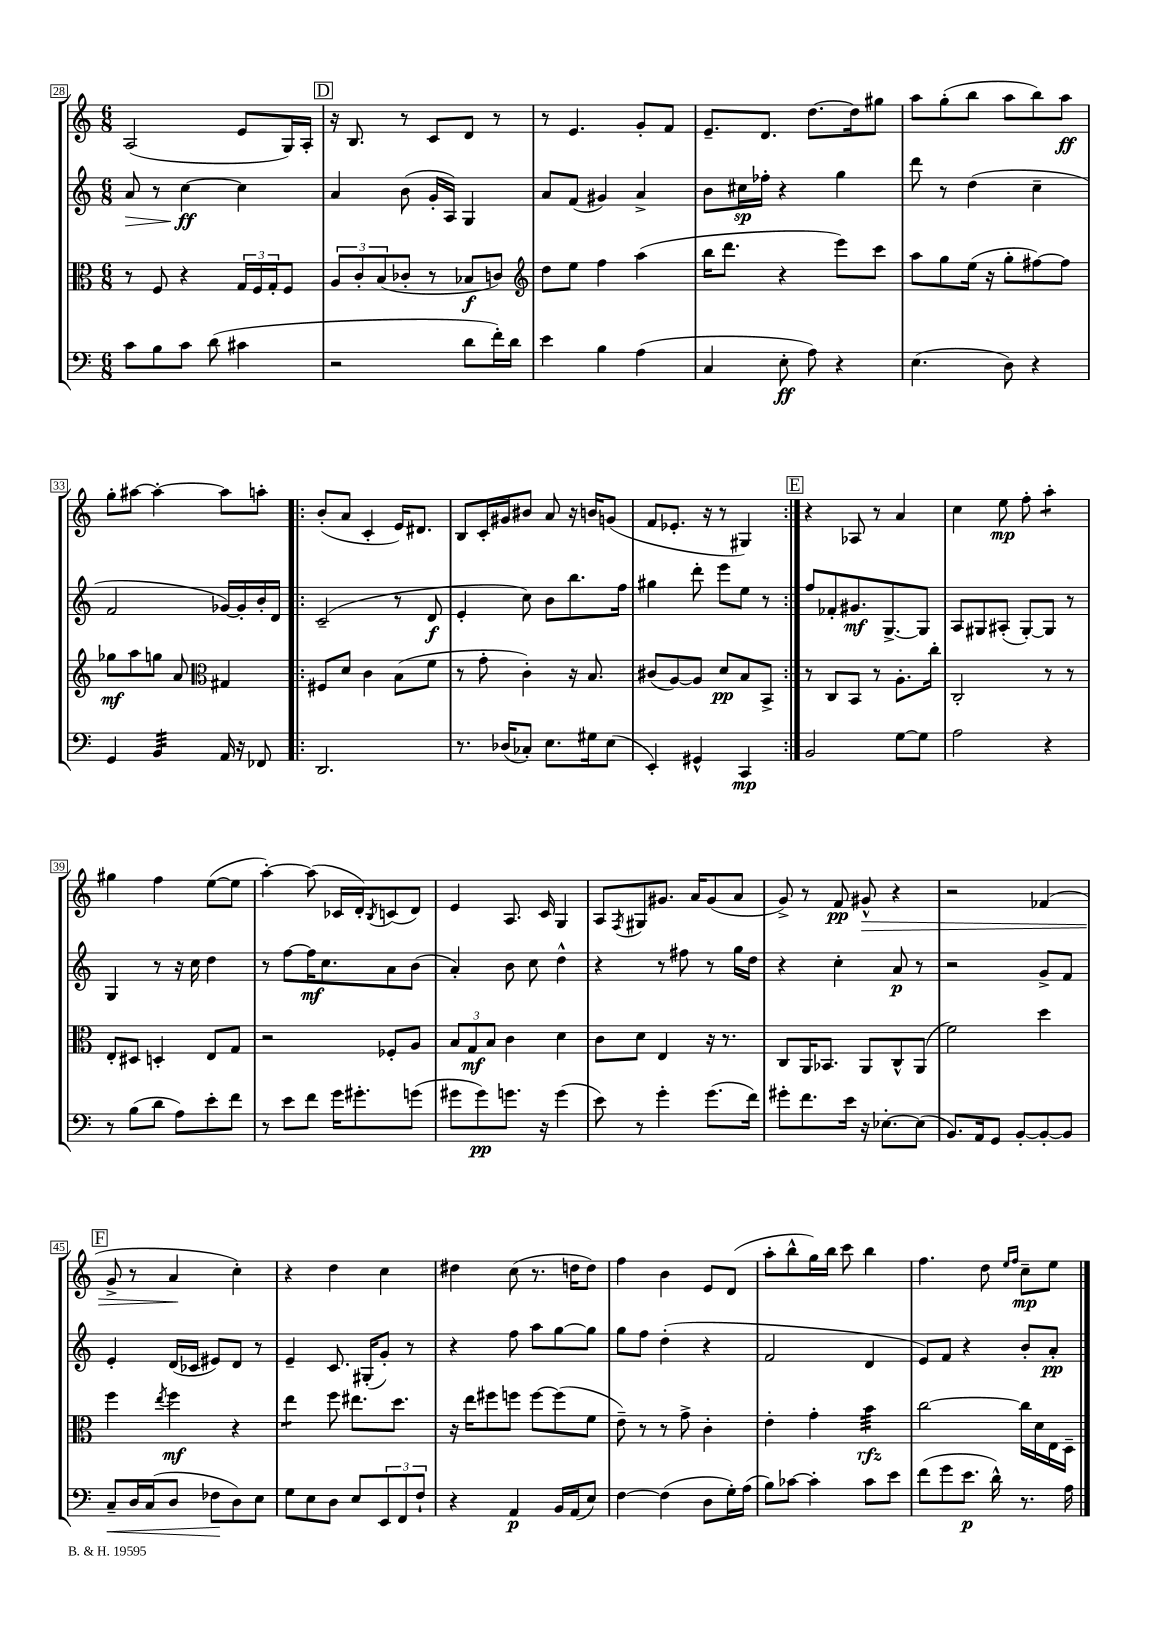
<<
\new StaffGroup <<
\new Staff = "s0" {
    \clef treble \key c \major \numericTimeSignature \time 6/8
    a2( e'8 g16) a16-. |
    \mark \markup { \box "D" } r16 b8. r8 c'8 d'8 r8 |
    r8 e'4. g'8-. f'8 |
    e'8.-- d'8. d''8.~ d''16 gis''8 |
    a''8 g''8-.( b''8 a''8 b''8) a''8\ff |
    g''8-. ais''8~ ais''4~-. ais''8 a''8-. |
    \repeat volta 2 { b'8-.( a'8 c'4-. e'16) dis'8. |
    b8 c'16-. gis'16 bis'8 a'8 r16 b'16 g'8( |
    f'8 ees'8.-. r16 r8 gis4) | }
    \mark \markup { \box "E" } r4 aes8 r8 a'4 |
    c''4 e''8\mp f''8-. a''4:8-. |
    gis''4 f''4 e''8~( e''8 |
    a''4~-.) a''8( ces'16 d'16-.) \acciaccatura { b8 } c'8( d'8) |
    e'4 a8. c'16 g4 |
    a8 \acciaccatura { f8 } gis8 gis'8. a'16 gis'8( a'8 |
    g'8->) r8 f'8\pp gis'8-^\> r4 |
    r2 fes'4( |
    \mark \markup { \box "F" } g'8-> r8 a'4\! c''4-.) |
    r4 d''4 c''4 |
    dis''4 c''8( r8. d''16 d''8) |
    f''4 b'4 e'8 d'8( |
    a''8-. b''8-^ g''16) b''16 c'''8 b''4 |
    f''4. d''8 \grace { e''16 f''16 } c''8--\mp e''8 \bar "|." |
}
\new Staff = "s1" {
    \clef treble \key c \major \numericTimeSignature \time 6/8
    a'8\> r8 c''4~\ff\! c''4 |
    \mark \markup { \box "D" } a'4 b'8( g'16-. a16) g4 |
    a'8 f'8( gis'4) a'4-> |
    b'8 cis''16\sp fes''16-. r4 g''4 |
    d'''8 r8 d''4( c''4-- |
    f'2 ges'16~) ges'16-. b'16-. d'16 |
    \repeat volta 2 { c'2--( r8 d'8\f |
    e'4-. c''8) b'8 b''8. f''16 |
    gis''4 d'''8-. e'''8 e''8 r8 | }
    \mark \markup { \box "E" } f''8 fes'8-. gis'8.\mf g8.~-> g8 |
    a8 gis8 ais8-.( gis8~-.) gis8 r8 |
    g4 r8 r16 c''16 d''4 |
    r8 f''8~ f''16\mf c''8. a'8 b'8( |
    a'4-.) b'8 c''8 d''4-^ |
    r4 r8 fis''8 r8 g''16 d''16 |
    r4 c''4-. a'8\p r8 |
    r2 g'8-> f'8 |
    \mark \markup { \box "F" } e'4-. d'16( ces'16 eis'8) d'8 r8 |
    e'4-- c'8. gis16-.( g'8-.) r8 |
    r4 f''8 a''8 g''8~ g''8 |
    g''8 f''8 d''4-.( r4 |
    f'2 d'4 |
    e'8) f'8 r4 b'8-. a'8-.\pp \bar "|." |
}
\new Staff = "s2" {
    \clef alto \key c \major \numericTimeSignature \time 6/8
    r8 f8 r4 \tuplet 3/2 { g16 f16 g16-. } f8 |
    \mark \markup { \box "D" } \tuplet 3/2 { a8 c'8-. b8( } ces'8-. r8 bes8\f c'8) |
    \clef treble d''8 e''8 f''4 a''4( |
    b''16 d'''8. r4 e'''8) c'''8 |
    a''8 g''8 e''16( r16 g''8-. fis''8~) fis''8 |
    ges''8\mf a''8 g''8 a'8 \clef alto gis4 |
    \repeat volta 2 { fis8 d'8 c'4 b8( f'8 |
    r8 g'8-. c'4-.) r16 b8. |
    cis'8( a8~) a8 d'8\pp b8 b,8-> | }
    \mark \markup { \box "E" } r8 c8 b,8 r8 a8.-. c''16-. |
    c2-. r8 r8 |
    e8-. dis8 d4-. e8 g8 |
    r2 fes8-. a8 |
    \tuplet 3/2 { b8 g8\mf b8 } c'4 d'4 |
    c'8 d'8 e4 r16 r8. |
    c8 a,16 bes,8. a,8 c8-^ a,8( |
    f'2) d''4 |
    \mark \markup { \box "F" } f''4 \acciaccatura { e''8 } f''4\mf r4 |
    e''4:8 f''8 eis''8. d''8. |
    r16 e''16 fis''8 f''8 f''8~ f''8( f'8 |
    e'8--) r8 r8 g'8-> c'4-. |
    e'4-. g'4-. b'4:32\rfz |
    c''2~ c''16 d'16 e16 d16-- \bar "|." |
}
\new Staff = "s3" {
    \clef bass \key c \major \numericTimeSignature \time 6/8
    c'8 b8 c'8 d'8( cis'4 |
    \mark \markup { \box "D" } r2 d'8 f'16-.) d'16 |
    e'4 b4 a4( |
    c4 e8-.\ff a8) r4 |
    e4.( d8) r4 |
    g,4 b,4:32 a,16 r16 fes,8 |
    \repeat volta 2 { d,2. |
    r8. des16( ces8-.) e8. gis16 e8( |
    e,4-.) gis,4-^ c,4\mp | }
    \mark \markup { \box "E" } b,2 g8~ g8 |
    a2 r4 |
    r8 b8( d'8 a8) e'8-. f'8 |
    r8 e'8 f'8 g'16 gis'8.-. g'8( |
    gis'8 gis'8\pp) g'8. r16 g'4( |
    e'8) r8 g'4-. g'8.( f'16) |
    gis'8-. f'8. e'16 r16 ees8.~-. ees8( |
    b,8.) a,16 g,8 b,8~-. b,8~-. b,8 |
    \mark \markup { \box "F" } c8--\< d16 c16( d8 fes8\! d8) e8 |
    g8 e8 d8 e8 \tuplet 3/2 { e,8 f,8 f8-! } |
    r4 a,4\p b,16 a,16( e8) |
    f4~ f4( d8 g16-.) a16( |
    b8) ces'8~ ces'4-. ces'8 e'8 |
    f'8( g'8 e'8.\p d'16-^) r8. a16 \bar "|." |
}
>>
>>
\layout { \context { \Score currentBarNumber = #28 \override BarNumber.stencil = #(make-stencil-boxer 0.1 0.3 ly:text-interface::print) } }
